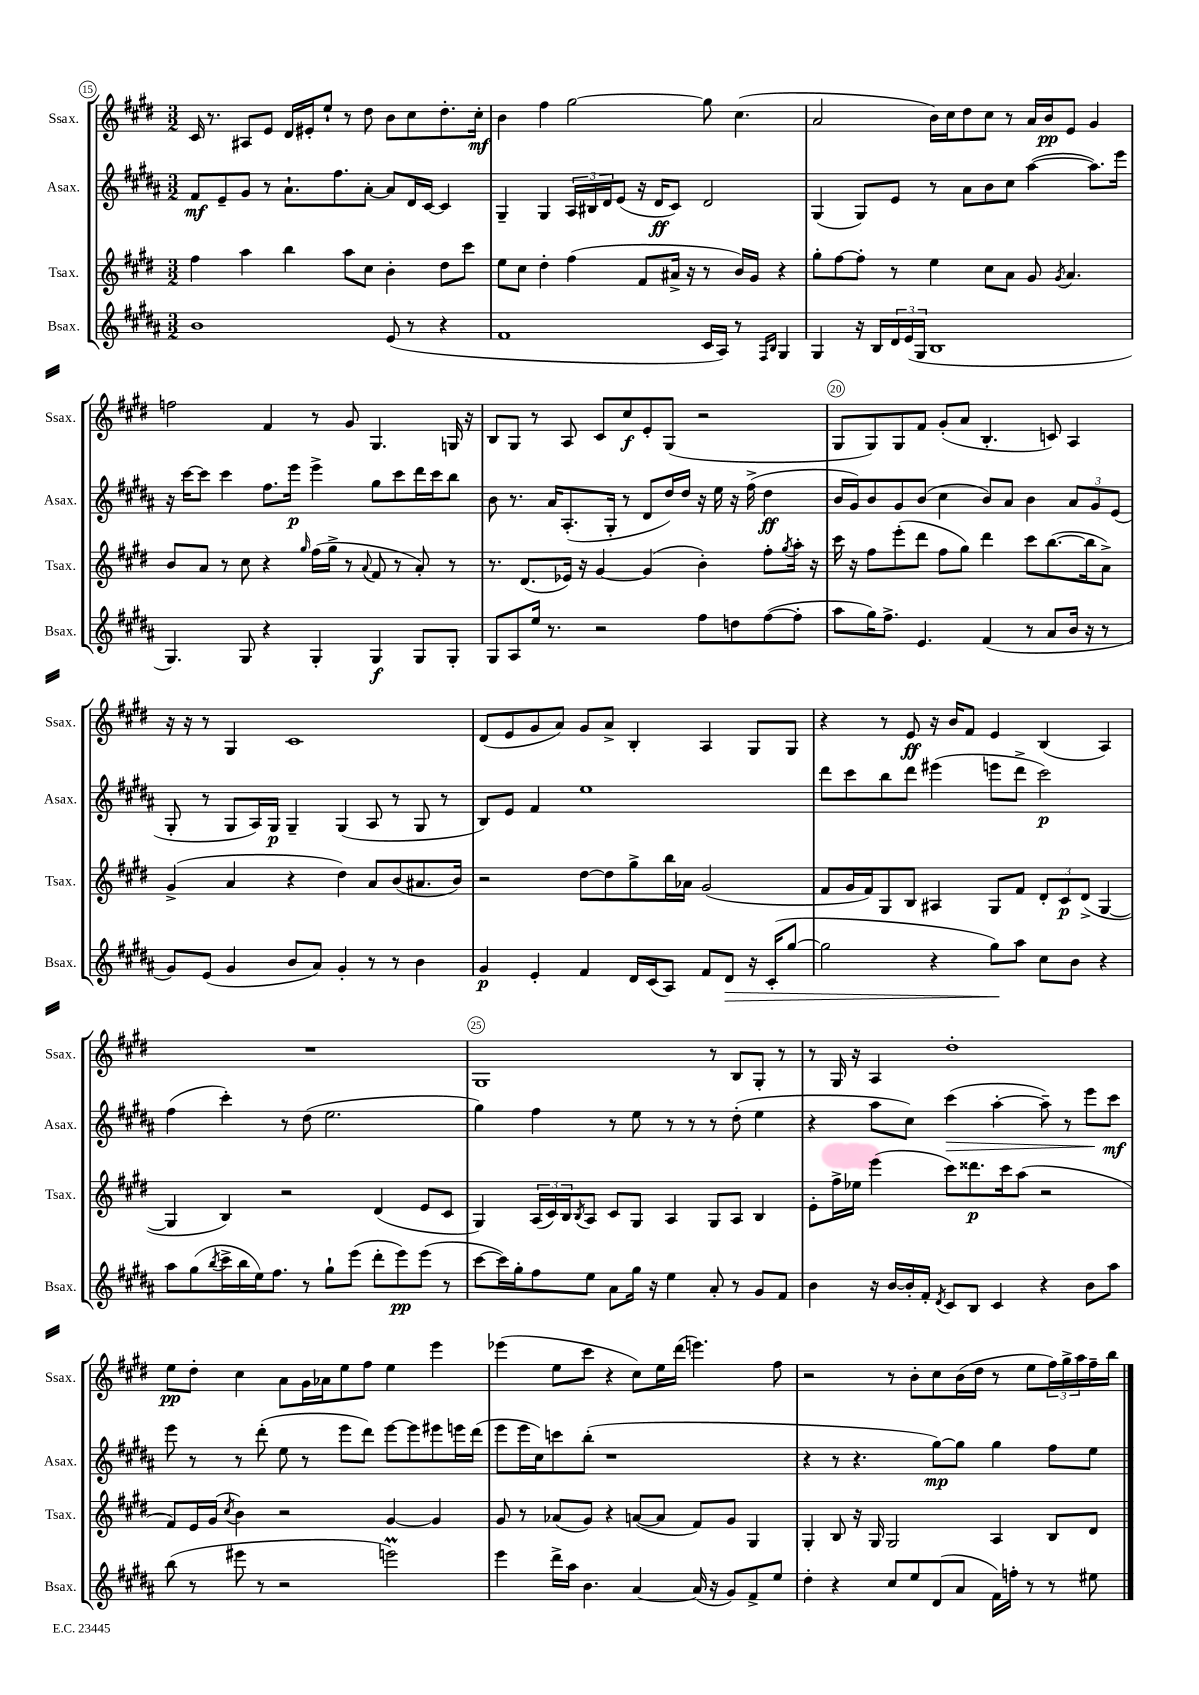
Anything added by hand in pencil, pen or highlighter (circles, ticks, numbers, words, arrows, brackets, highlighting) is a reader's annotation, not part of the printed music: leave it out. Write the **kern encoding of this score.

**kern	**kern	**kern	**kern
*staff4	*staff3	*staff2	*staff1
*clefG2	*clefG2	*clefG2	*clefG2
*k[f#c#g#d#a#]	*k[f#c#g#d#]	*k[f#c#g#d#a#]	*k[f#c#g#d#]
*M3/2	*M3/2	*M3/2	*M3/2
1b	4ff#\	8f#/L	16c#/
.	.	.	8.r
.	.	8e~/	.
.	4aa\	8g#/J	8A#/L
.	.	8r	8e/J
.	4bb\	8.a#`\L	16d#/LL
.	.	.	16e#'/J
.	.	.	8ee`/J
.	.	8.ff#\	.
.	8aa\L	.	8r
.	8cc#\J	[8a#'\J	8dd#\
(8e/	4b'\	8a#/]L	8b\L
8r	.	16d#/L	8cc#\
.	.	[16c#/JJ	.
4r	8dd#\L	4c#/]	8.dd#'\
.	8ccc#\J	.	.
.	.	.	16cc#'\Jk
=	=	=	=
1f#	8ee\L	4G#~/	4b\
.	8cc#\J	.	.
.	4dd#'\	4G#/	4ff#\
.	(4ff#\	24A#/LL	[2gg#\
.	.	24B#/	.
.	.	24d#/J	.
.	.	(8e/J	.
.	8f#/L	16r	.
.	.	16d#/LK	.
.	16a#^/Jk	8c#/J)	.
.	16r	.	.
16c#/LL	8r	2d#/	8gg#\]
16A#/JJ)	.	.	.
8r	16b/LL)	.	(4.cc#\
.	16g#/JJ	.	.
16qqF#/LL	.	.	.
16qqB/JJ	.	.	.
4G#/	4r	.	.
=	=	=	=
4G#/	8gg#'\L	(4G#/	2a/
.	[8ff#\	.	.
16r	8ff#'\]J	8G#/L)	.
16B/LL	.	.	.
24d#/	8r	8e/J	.
(24e/	.	.	.
24G#/JJ	.	.	.
1B	4ee\	8r	16b\LL)
.	.	.	16cc#\J
.	.	8a#\L	8dd#\
.	8cc#\L	8b\	8cc#\J
.	8a\J	8cc#\J	8r
.	8g#/	([4aa#\	16a/LL
.	.	.	16b/J
.	8qg#/	.	.
.	4.a/	.	8e/J
.	.	8.aa#\]L)	4g#/
.	.	16eee\Jk	.
=	=	=	=
4.G#/)	8b/L	16r	2ff\
.	.	[16ccc#\LK	.
.	8a/J	8ccc#\]J	.
.	8r	4ccc#\	.
8G#/	8cc#\	.	.
4r	4r	8.ff#\L	4f#/
.	.	16eee\Jk	.
.	16qqgg#/	.	.
4G#'/	(16ff#\LL	4eee^\	8r
.	16gg#^\JJ	.	.
.	8r	.	8g#/
.	8qqa/	.	.
4G#/	8f#/	8gg#\L	4.G#/
.	8r	8ccc#\	.
8G#/L	8a'/)	16ddd#\L	.
.	.	16ccc#\J	.
8G#'/J	8r	8bb\J	16G/
.	.	.	16r
=	=	=	=
8G#/L	8.r	8b\	8B/L
8A#/	.	8.r	8G#/J
.	(8.d#/L	.	.
16ee/Jk	.	.	8r
8.r	.	16a#/LK	.
.	16e-/Jk)	(8.A#'/	8A/
.	16r	.	.
2r	[4g#/	.	8c#/L
.	.	16G#'/Jk	.
.	.	8r	8cc#/
.	(4g#/]	8d#/L	8e'/
.	.	16dd#/L)	(8G#/J
.	.	16dd#/JJ	.
8ff#\L	4b'\)	16r	2r
.	.	16ee\	.
8dd\	.	16r	.
.	.	(16ff#^\	.
([8ff#\	8ff#'\L	4dd#\	.
.	8qgg#/	.	.
8ff#'\]J	16aa'\Jk	.	.
.	16r	.	.
=	=	=	=
8aa#\L	16ccc#\	16b/LL	8G#/L
.	16r	16g#/J)	.
16gg#\K)	8ff#\L	8b/	8G#/)
8.ff#^\J	.	.	.
.	(8eee'\	8g#/	8G#/
4.e/	8ddd#\J	(8b/J	8f#/J
.	8ff#\L	4cc#\	(8g#'/L
.	8gg#\J)	.	8a/J
(4f#/	4ddd#\	8b/L)	4.B'/
.	.	8a#/J	.
8r	8ccc#\L	4b\	.
8a#/L	([8.bb\	.	8c/)
16b/Jk	.	12a#/L	4A/
16r	16bb\]k	.	.
.	.	12g#/	.
8r	8a^\J)	.	.
.	.	(12e/J	.
=	=	=	=
8g#/L)	(4g#^/	8G#'/	16r
.	.	.	16r
(8e/J	.	8r	8r
4g#/	4a/	8G#/L	4G#/
.	.	16A#/L)	.
.	.	16G#/JJ	.
8b/L	4r	4G#~/	1c#
8a#/J)	.	.	.
4g#'/	4dd#\)	(4G#/	.
8r	8a/L	8A#/	.
8r	(8b/	8r	.
4b\	8.a#/	8G#/	.
.	.	8r	.
.	16b/Jk)	.	.
=	=	=	=
4g#/	2r	8B/L)	(8d#/L
.	.	8e/J	8e/
4e'/	.	4f#/	8g#/
.	.	.	8a/J)
4f#/	[8dd#\L	1ee	8g#/L
.	8dd#\]	.	8a^/J
16d#/LL	8gg#^\	.	4B'/
(16c#/J	.	.	.
8A#/J)	16bb\L	.	.
.	16a-\JJ	.	.
8f#/L	(2g#/	.	4A/
8d#/J	.	.	.
16r	.	.	8G#/L
(16c#'/LK	.	.	.
[8gg#/J	.	.	8G#/J
=	=	=	=
2gg#\]	8f#/L	8ddd#\L	4r
.	16g#/L	8ccc#\	.
.	16f#/J)	.	.
.	8G#/	8bb\	8r
.	8B/J	8ddd#\J	8e/
4r	4A#/	(4eee#\	16r
.	.	.	16b/LK
.	.	.	8f#/J
8gg#\L)	8G#/L	8eee\L	4e/
8aa#\J	8f#/J	8ddd#^\J	.
8cc#\L	12d#'/L	2ccc#\)	(4B/
.	12c#/	.	.
8b\J	.	.	.
.	(12d#^/J	.	.
4r	[4G#/	.	4A/)
=	=	=	=
8aa#\L	4G#/]	(4ff#\	1.r
(8gg#\	.	.	.
8qbb/	.	.	.
16ccc#^\L	4B/)	4ccc#'\)	.
16bb\	.	.	.
16ee\J)	.	.	.
8.ff#\J	.	.	.
.	2r	8r	.
8r	.	(8dd#\	.
8gg#`\L	.	2.ee\	.
(8eee\J	.	.	.
8ddd#'\L	(4d#/	.	.
8eee\)	.	.	.
(8eee\J	8e/L	.	.
8r	8c#/J	.	.
=	=	=	=
[8ccc#\L	4G#/)	4gg#\)	1G#
16ccc#\]L)	.	.	.
16gg#'\J	.	.	.
8ff#\	(24A/LL	4ff#\	.
.	24c#/)	.	.
.	24B/J	.	.
.	8qB/	.	.
8ee\J	8A/J	.	.
8a#\L	8c#/L	8r	.
16gg#\Jk	8G#/J	8ee\	.
16r	.	.	.
4ee\	4A/	8r	.
.	.	8r	.
8a#'/	8G#/L	8r	8r
8r	8A/J	(8dd#'\	8B/L
8g#/L	4B/	4ee\	8G#'/J
8f#/J	.	.	8r
=	=	=	=
4b\	8e'\L	4r	8r
.	16ff#^\L	.	16G#/
.	16ee-\JJ	.	16r
16r	(4eee\	8aa#\L	4A/
[16b/LL	.	.	.
16b'/]	.	8cc#\J)	.
16f#'/JJ	.	.	.
8qd#/	.	.	.
8c#/L	8ccc#\L)	(4ccc#\	1dd#'
8B/J	8.ddd##\	.	.
4c#/	.	[4aa#'\	.
.	16ccc#\k	.	.
.	(8aa\J	.	.
4r	2r	8aa#~\])	.
.	.	8r	.
8b\L	.	8eee\L	.
8aa#\J	.	8ccc#\J	.
=	=	=	=
(8bb\	8f#/L)	8eee\	8ee\L
8r	16e/L	8r	8dd#'\J
.	(16g#/JJ	.	.
.	8qcc#/	.	.
8eee#\	4b\)	8r	4cc#\
8r	.	(8ddd#'\	.
2r	2r	8ee\	8a\L
.	.	8r	16g#\L
.	.	.	16a-\J
.	.	8eee\L	8ee\
.	.	8ddd#\J)	8ff#\J
2eee\)	[4g#/	[8eee\L	4ee\
.	.	8eee\]	.
.	4g#/]	8eee#\	4eee\
.	.	16eee\L	.
.	.	(16ddd#\JJ	.
=	=	=	=
4eee\	8g#/	8eee\L	(4eee-\
.	8r	16eee\L	.
.	.	16cc#\J)	.
16ddd#^\LL	(8a-/L	8ccc\	8ee\L
16aa#\JJ	.	.	.
4.b\	8g#/J)	(8bb'\J	8ccc#\J
.	4r	1r	4r
[4a#/	([8a/L	.	8cc#\L)
.	8a/]J	.	16ee\L
.	.	.	(16ddd#\JJ
(16a#/]	8f#/L)	.	4.eee\)
16r	.	.	.
8g#/L)	8g#/J	.	.
8f#^/	4G#/	.	.
8ee/J	.	.	8ff#\
=	=	=	=
4dd#'\	4G#'/	4r	2r
4r	8B/	8r	.
.	16r	4.r	.
.	16G#/	.	.
8cc#/L	2G#/	.	8r
8ee/	.	.	8b'\L
(8d#/	.	[8gg#\L)	8cc#\
8a#/J	.	8gg#\]J	(16b\L
.	.	.	16dd#\JJ
16f#\LL)	4A/	4gg#\	8r
16ff'\JJ	.	.	.
8r	.	.	8ee\L
8r	8B/L	8ff#\L	24ff#\L)
.	.	.	24gg#^\
.	.	.	24aa\
8ee#\	8d#/J	8ee\J	16ff#~\
.	.	.	16bb\JJ
==	==	==	==
*-	*-	*-	*-
